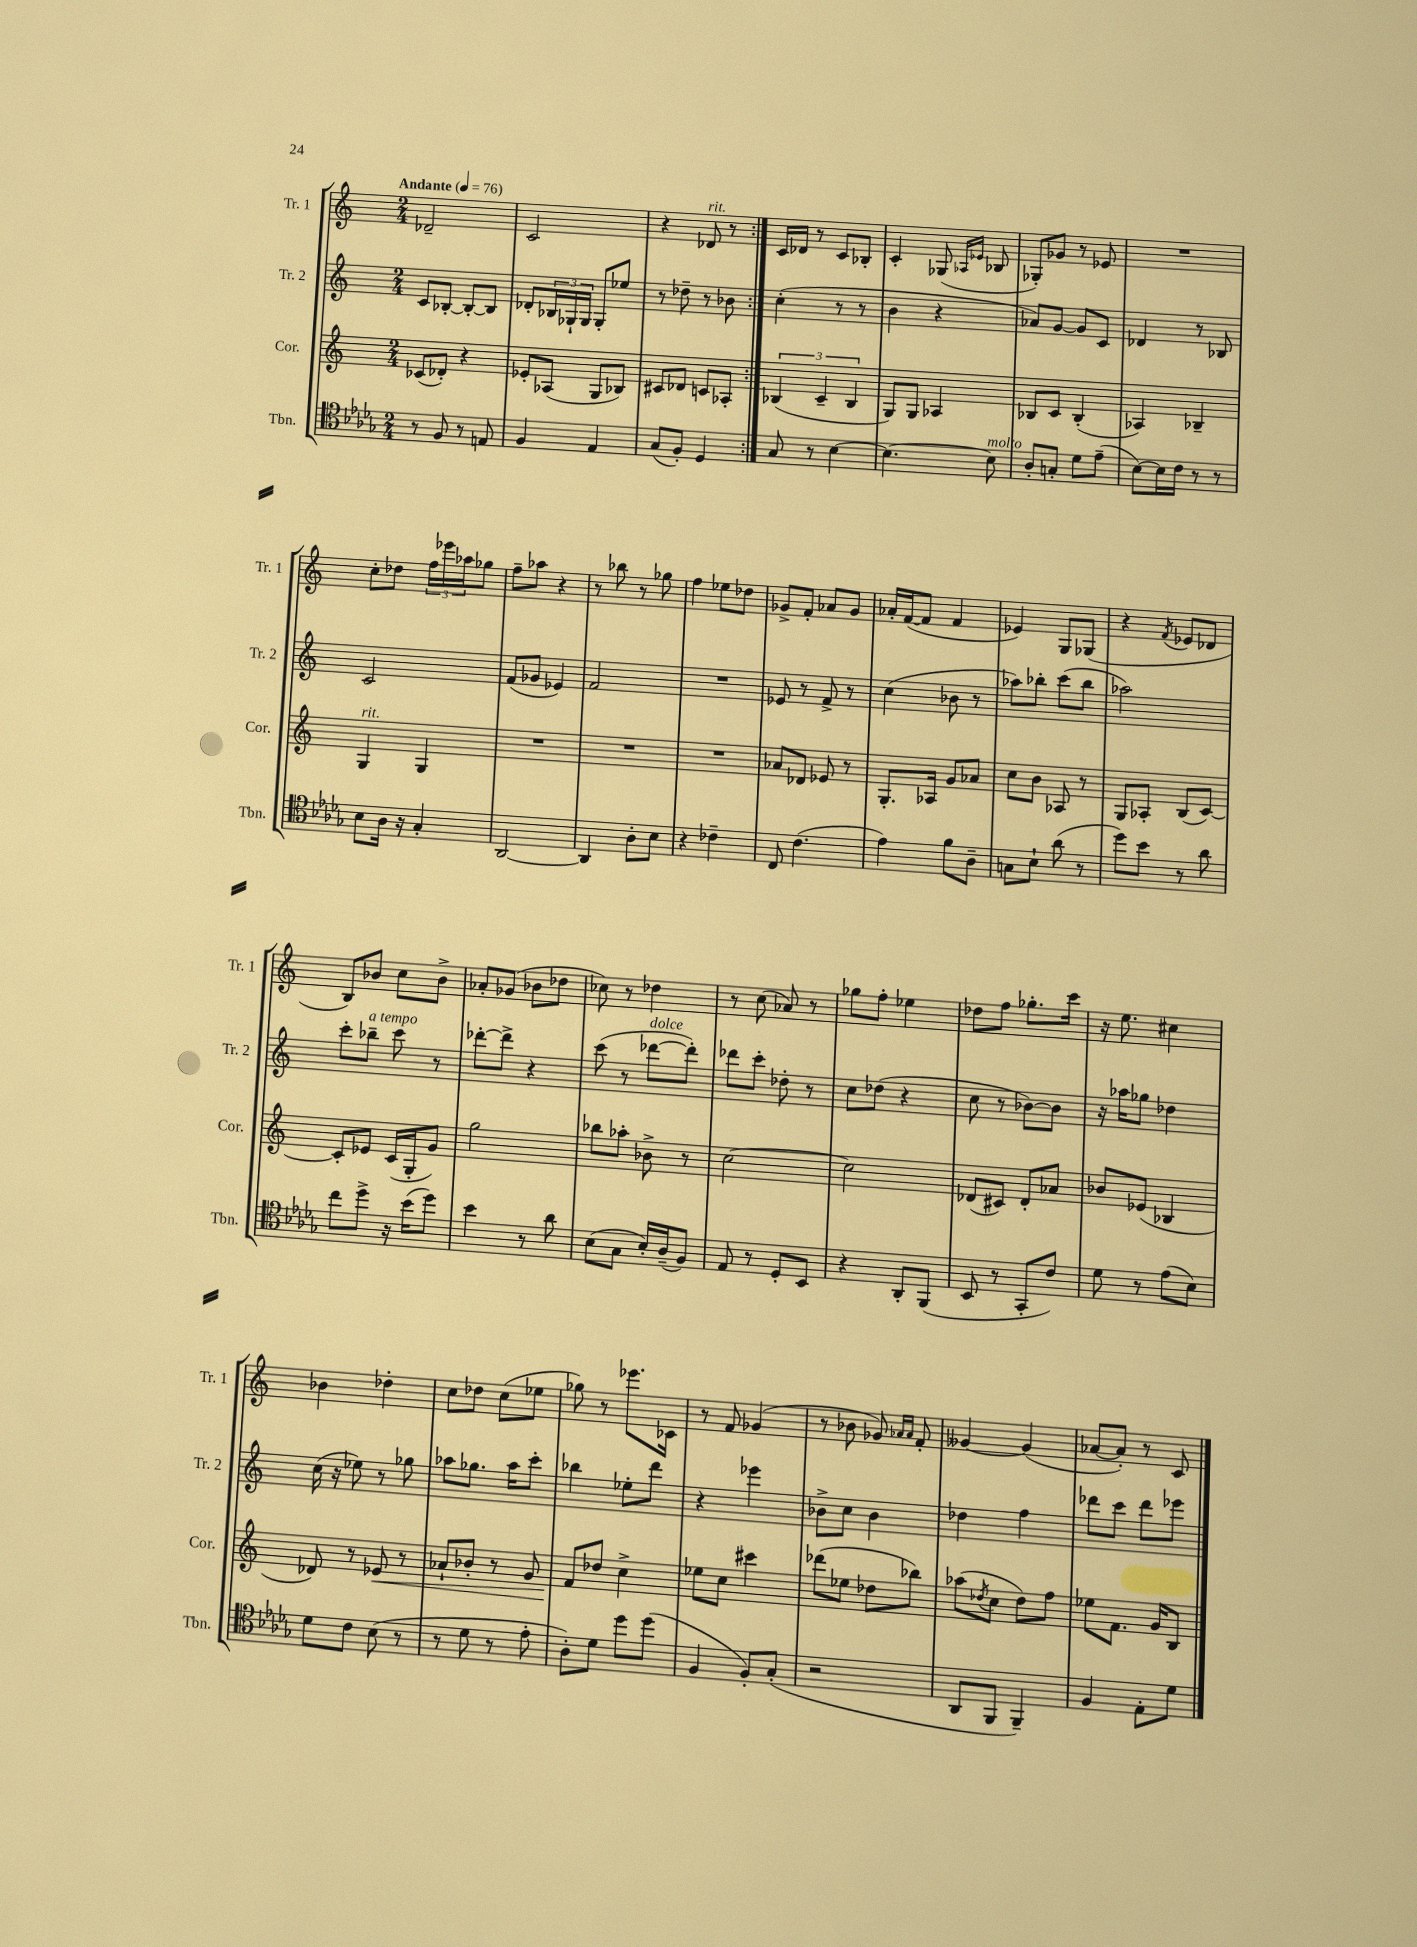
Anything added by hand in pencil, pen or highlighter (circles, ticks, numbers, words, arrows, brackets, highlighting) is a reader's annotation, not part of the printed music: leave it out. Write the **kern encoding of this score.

**kern	**kern	**kern	**kern
*staff4	*staff3	*staff2	*staff1
*clefC4	*clefG2	*clefG2	*clefG2
*k[b-e-a-d-g-]	*k[]	*k[]	*k[]
*M2/4	*M2/4	*M2/4	*M2/4
*MM76	*MM76	*MM76	*MM76
8r	(8c-	8c	2d-~
8F	8d-')	[8B-'	.
8r	4r	8B-'_	.
8E	.	8B-]	.
=	=	=	=
4F	8e-'	8d-'	2c
.	(8A-	24B-	.
.	.	24G-`	.
.	.	24G-	.
4E-	8G	8G-'	.
.	8B-)	8ee-	.
=	=	=	=
(8G-	8c#	8r	4r
8F')	8d-	8dd-~	.
4D-	8c	8r	8d-
.	8A-'	8b-	8r
=:|!	=:|!	=:|!	=:|!
8G-	(6B-	(4cc'	16c
.	.	.	16d-
8r	.	.	8r
.	6c~	.	.
[4B-	.	8r	8c
.	6B-	.	.
.	.	8r	8B-'
=	=	=	=
4.B-_	8G)	4b	4c'
.	8G	.	.
.	4A-	4r	(8G-
.	.	.	16qqA-
.	.	.	16qqe-
8B-]	.	.	8B-
=	=	=	=
8A-'	8B-	8a-)	8G-')
8G'	8c	[8g	8g-
8d-	(4B-'	8g]	8r
(8e-~	.	8c	8e-
=	=	=	=
[8B-)	4A-)	4d-	2r
16B-]	.	.	.
16c	.	.	.
8r	4B-~	8r	.
8r	.	8B-	.
=	=	=	=
8B-	4G	2c	8cc'
16A-	.	.	8dd-
16r	.	.	.
4G-'	4G	.	24ff
.	.	.	24eee-
.	.	.	24aa-
.	.	.	8gg-
=	=	=	=
[2AA-	2r	(8f	8ff~
.	.	8g-	8aa-
.	.	4e-)	4r
=	=	=	=
4AA-]	2r	2f	8r
.	.	.	8bb-
8A-'	.	.	8r
8B-	.	.	8gg-
=	=	=	=
4r	2r	2r	4ff
4c-~	.	.	8ee-
.	.	.	8dd-
=	=	=	=
8C	8a-	8e-	8g-^
(4.c	8d-	8r	8f'
.	8e-	8f^	8a-
.	8r	8r	8g-
=	=	=	=
4e-)	8.G'	(4cc	16a-'
.	.	.	([16f
.	.	.	8f]
.	16A-	.	.
8f	8g	8b-	4f
8A-~	8a-	8r	.
=	=	=	=
8G	8cc	8aa-)	4e-)
8B-`	8b	8bb-'	.
(8a-	8A-	(8ccc	8G
8r	8r	8bb-	(8G-
=	=	=	=
8dd-)	8G	2aa-)	4r
8b-	8A-'	.	.
.	.	.	8qf
8r	(8B	.	8e-
8a-	[8c)	.	8d-
=	=	=	=
8cc	8c']	8ccc'	8B)
8dd-^	8e-	8bb-~	8b-
16r	(16c	8ccc	8cc
(16b-	16G'	.	.
8dd-)	8g)	8r	8b-^
=	=	=	=
4b-	2gg	[8ddd-'	8a-'
.	.	8ddd-^]	(8g-
8r	.	4r	8b-
8a-	.	.	8dd-
=	=	=	=
(8B-	8bb-	(8ccc	8cc-)
8G-	8aa-'	8r	8r
16B-')	8b-^	[8ddd-	4dd-
(16A-~	.	.	.
8F)	8r	8ddd-'])	.
=	=	=	=
8E-	[2cc	8ddd-	8r
8r	.	8ccc'	(8cc
8D-'	.	8dd-'	8a-)
8BB-	.	8r	8r
=	=	=	=
4r	2cc]	8cc	8gg-
.	.	(8dd-	8ff'
8AA-'	.	4r	4ee-
(8FF	.	.	.
=	=	=	=
8BB-	(8d-	8cc	8dd-
8r	8c#)	8r	8ff
8GG-'	8d-'	[8b-)	8.gg-'
8c)	8a-	8b-]	.
.	.	.	16ccc
=	=	=	=
8d-	8b-	16r	16r
.	.	16aa-	8.ee
8r	(8e-	8gg-	.
(8e-	4B-	4dd-	4cc#
8B-)	.	.	.
=	=	=	=
8d-	8d-)	(16cc	4b-
.	.	16r	.
8c	8r	8ee-)	.
(8B-	8e-	8r	4dd-'
8r	8r	8gg-	.
=	=	=	=
8r	8a-`	8aa-	8cc
8d-	8b-'	8.gg-	8dd-
8r	8r	.	(8cc
.	.	16aa-	.
8e-'	8g	8ccc'	8ee-
=	=	=	=
8A-')	8f	4bb-	8gg-)
8d-	8dd-	.	8r
8dd-	4cc^	8ee-'	8.eee-
(8dd-	.	8ddd	.
.	.	.	16c-
=	=	=	=
4F	8ee-	4r	8r
.	8cc	.	8f
8F')	4ccc#	4eee-	(4g-
(8G-'	.	.	.
=	=	=	=
2r	(8ddd-	8b-^	8r
.	8ee-	8cc	8b-
.	8dd-	4b-	8g-)
.	.	.	16qqa-
.	.	.	16qqa-
.	8bb-)	.	8f'
=	=	=	=
8AA-	(8aa-	4dd-	[4g--
.	8qdd-	.	.
8FF	8cc	.	.
4FF~)	8dd-)	4ff	(4g--]
.	8ff	.	.
=	=	=	=
4F	8ee-	8ddd-	[8a-
.	8.f	8ccc	8a-'])
8E-'	.	8ddd-	8r
.	16g	.	.
8d-	8B	8eee-	8c
==	==	==	==
*-	*-	*-	*-
